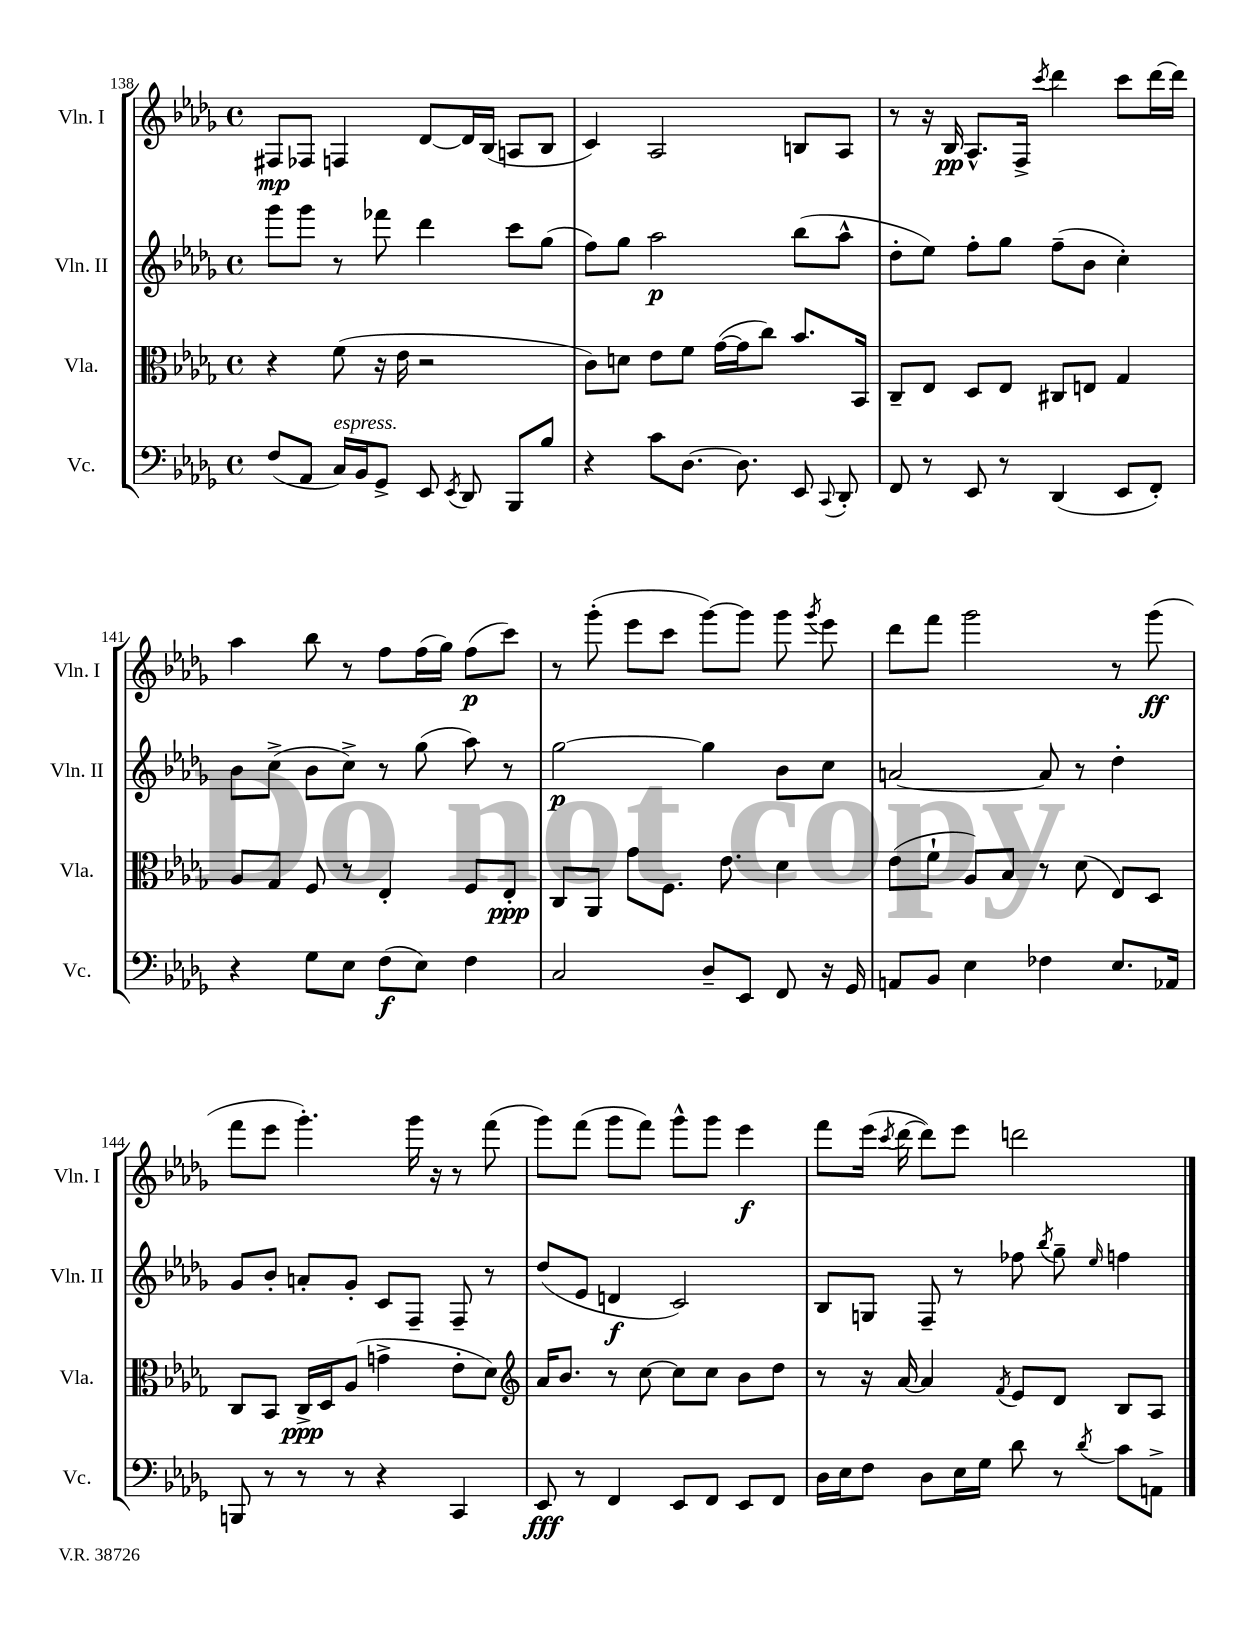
<<
\new StaffGroup <<
\new Staff = "s0" \with { instrumentName = "Vln. I" shortInstrumentName = "Vln. I" } {
    \clef treble \key des \major \defaultTimeSignature \time 4/4
    \autoBeamOff fis8[\mp fes8] f4 des'8[~ des'16 bes16]( a8[ bes8] |
    c'4) aes2 b8[ aes8] |
    r8 r16 bes16\pp aes8.[-^ f16]-> \acciaccatura { c'''8 } des'''4 c'''8[ des'''16~ des'''16] |
    aes''4 bes''8 r8 f''8[ f''16( ges''16]) f''8[\p( c'''8]) |
    r8 ges'''8-.( ees'''8[ c'''8] ges'''8[~) ges'''8] ges'''8 \acciaccatura { ges'''8 } ees'''8 |
    des'''8[ f'''8] ges'''2 r8 ges'''8\ff( |
    f'''8[ ees'''8] ges'''4.-.) ges'''16 r16 r8 f'''8( |
    ges'''8[) f'''8]( ges'''8[ f'''8]) ges'''8[-^ ges'''8] ees'''4\f |
    f'''8[ ees'''16]( \acciaccatura { c'''8 } des'''16~ des'''8[) ees'''8] d'''2 \bar "|." |
}
\new Staff = "s1" \with { instrumentName = "Vln. II" shortInstrumentName = "Vln. II" } {
    \clef treble \key des \major \defaultTimeSignature \time 4/4
    \autoBeamOff ges'''8[ ges'''8] r8 fes'''8 des'''4 c'''8[ ges''8]( |
    f''8[) ges''8] aes''2\p bes''8[( aes''8]-^ |
    des''8[-. ees''8]) f''8[-. ges''8] f''8[--( bes'8] c''4-.) |
    bes'8[ c''8]->( bes'8[ c''8]->) r8 ges''8( aes''8) r8 |
    ges''2~\p ges''4 bes'8[ c''8] |
    a'2~ a'8 r8 des''4-. |
    ges'8[ bes'8]-. a'8[-. ges'8]-. c'8[ f8]-- f8-- r8 |
    des''8[( ees'8] d'4\f c'2) |
    bes8[ g8] f8-- r8 fes''8 \acciaccatura { bes''8 } ges''8-- \grace { ees''16 } f''4 \bar "|." |
}
\new Staff = "s2" \with { instrumentName = "Vla." shortInstrumentName = "Vla." } {
    \clef alto \key des \major \defaultTimeSignature \time 4/4
    \autoBeamOff r4 f'8( r16 ees'16 r2 |
    c'8[) d'8] ees'8[ f'8] ges'16[~( ges'16 c''8]) bes'8.[ bes,16] |
    c8[-- ees8] des8[ ees8] cis8[ e8] ges4 |
    aes8[ ges8] f8 r8 ees4-. f8[ ees8]-.\ppp |
    c8[ aes,8] ges'8[ f8.] ees'8. des'4 |
    ees'8[( f'8]-! aes8[) bes8] r8 des'8( ees8[) des8] |
    c8[ bes,8] c16[->\ppp des16 aes8]( g'4-> ees'8[-. des'8]) |
    \clef treble aes'16[ bes'8.] r8 c''8~ c''8[ c''8] bes'8[ des''8] |
    r8 r16 aes'16~ aes'4 \acciaccatura { f'8 } ees'8[ des'8] bes8[ aes8] \bar "|." |
}
\new Staff = "s3" \with { instrumentName = "Vc." shortInstrumentName = "Vc." } {
    \clef bass \key des \major \defaultTimeSignature \time 4/4
    \autoBeamOff f8[( aes,8] c16[^\markup { \italic "espress." }) bes,16 ges,8]-> ees,8 \acciaccatura { ees,8 } des,8 bes,,8[ bes8] |
    r4 c'8[ des8.]~ des8. ees,8 \appoggiatura { c,8 } des,8-. |
    f,8 r8 ees,8 r8 des,4( ees,8[ f,8]-.) |
    r4 ges8[ ees8] f8[\f( ees8]) f4 |
    c2 des8[-- ees,8] f,8 r16 ges,16 |
    a,8[ bes,8] ees4 fes4 ees8.[ aes,16] |
    b,,8 r8 r8 r8 r4 c,4 |
    ees,8\fff r8 f,4 ees,8[ f,8] ees,8[ f,8] |
    des16[ ees16 f8] des8[ ees16 ges16] des'8 r8 \acciaccatura { des'8 } c'8[ a,8]-> \bar "|." |
}
>>
>>
\layout { \context { \Score currentBarNumber = #138 } }
